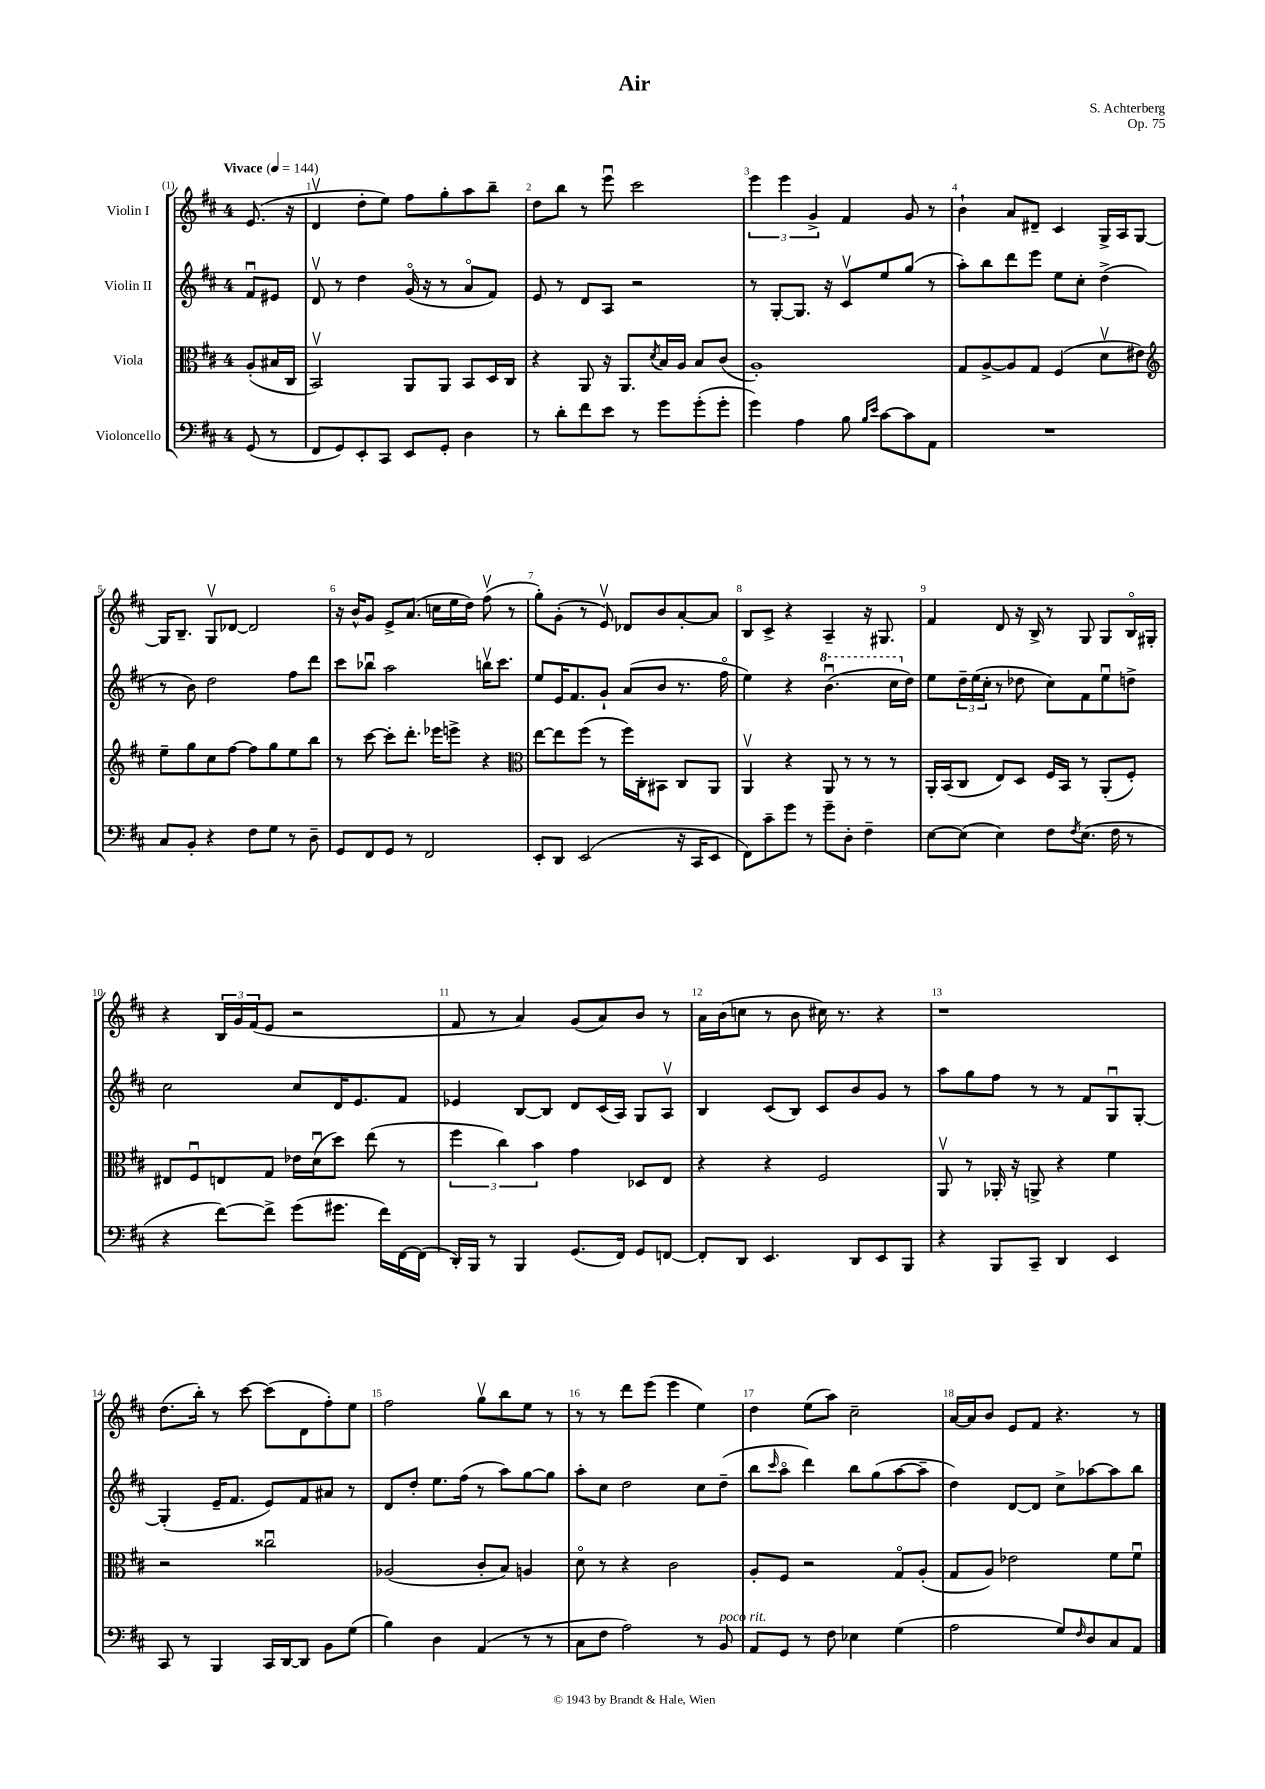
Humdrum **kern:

**kern	**kern	**kern	**kern
*staff4	*staff3	*staff2	*staff1
*clefF4	*clefC3	*clefG2	*clefG2
*k[f#c#]	*k[f#c#]	*k[f#c#]	*k[f#c#]
*M4/4	*M4/4	*M4/4	*M4/4
*MM144	*MM144	*MM144	*MM144
(8GG/	(8A'/L	8f#u/L	(8.e/
8r	16B#/L	8e#/J	.
.	16C#/JJ	.	16r
=	=	=	=
8FF#/L	2BBv/)	8dv/	4dv/
8GG/)	.	8r	.
8EE'/	.	4dd\	8dd'\L
8CC#/J	.	.	8ee\J)
8EE/L	8AA/L	(16go/	8ff#\L
.	.	16r	.
8GG'/J	8AA/J	8r	8gg'\
4D\	8BB/L	8ao/L	8aa\
.	16D/L	8f#/J)	8bb~\J
.	16C#/JJ	.	.
=	=	=	=
8r	4r	8e/	8dd\L
8d'\L	.	8r	8bb\J
8f#\	8AA/	8d/L	8r
8e\J	16r	8A/J	8eeeu\
.	8.AA/L	.	.
8r	.	2r	2ccc#\
.	8qd/	.	.
8g\L	16B/L	.	.
.	16A/JJ	.	.
(8g'\	8B/L	.	.
8g'\J	(8c#/J	.	.
=	=	=	=
4g\)	1A')	8r	6eee\
.	.	[8G'/L	.
.	.	.	6eee\
4A\	.	8.G/]J	.
.	.	.	6g^/
.	.	16r	.
8B\	.	8c#v/L	4f#/
16qqB/LL	.	.	.
16qqe/JJ	.	.	.
[8c#\L	.	8ee/	.
8c#\]	.	(8gg/J	8g/
8AA\J	.	8r	8r
=	=	=	=
1r	8G/L	8aa'\L)	4b`\
.	[8A^/	8bb\	.
.	8A/]	8ddd\	8a/L
.	8G/J	8eee\J	8d#~/J
.	(4F#/	8ee\L	4c#/
.	.	8cc#'\J	.
.	8dv\L	(4dd^\	16G^/LL
.	.	.	16A/J
.	8e#\J)	.	[8G/J
=	=	=	=
*	*clefG2	*	*
8C#/L	8ee~\L	8r	16G/]LK
.	.	.	8.B~/J
8BB'/J	8gg\	8b\)	.
4r	8cc#\	2dd\	8Gv/L
.	[8ff#\J	.	[8d-/J
8F#\L	8ff#\]L	.	2d-/]
8G\J	8gg\	.	.
8r	8ee\	8ff#\L	.
8D~\	8bb\J	8ddd\J	.
=	=	=	=
8GG/L	8r	8ccc#\L	16r
.	.	.	16b^^/LK
8FF#/	[8ccc#\	8bb-u\J	8g/J
8GG/J	8ccc#'\]L	2aa\	8e^/L
8r	8.ddd'\J	.	(8.a/J
2FF#/	.	.	.
.	16eee-\LK	.	16cc\LL
.	8eee^\J	.	16ee\
.	.	.	16dd\JJ)
.	4r	16bbv\LK	(8ff#v\
.	.	8.ccc#\J	.
.	.	.	8r
=	=	=	=
*	*clefC3	*	*
8EE'/L	[8ee\L	8ee/L	8gg'\L)
8DD/J	8ee\]	16e/K	(8g'\J
.	.	8.f#/	.
(2EE/	(8ff#\J	.	8r
.	8r	8g`/J	8ev/)
.	16ff#\LL)	(8a/L	8d-/L
.	16C#'\J	.	.
.	8BB#\J	8b/J	8b/
16r	8C#/L	8.r	[8a'/
16CC#/LK	.	.	.
8EE/J	8AA/J	.	8a/]J
.	.	16ff#o\	.
=	=	=	=
8FF#\L)	4AAv/	4ee\)	8B/L
8c#~\	.	.	8c#^/J
8g\J	4r	4r	4r
8r	.	.	.
8g~\L	8AA/	(4.bbu\	4A~/
8D'\J	8r	.	.
4F#~\	8r	.	16r
.	.	.	8.G#/
.	8r	16ccc#\LL	.
.	.	16dd\JJ)	.
=	=	=	=
[8E\L	16AA'/LL	8ee\L	4f#/
.	(16BB/J	.	.
(8E\]J	8C#/J	24dd~\L	.
.	.	(24ee\	.
.	.	24cc#'\JJ	.
4E\)	8E/L)	8r	8d/
.	8D/J	8dd-\	16r
.	.	.	16B^/
8F#\L	16F#/LL	8cc#\L)	8r
.	16BB/JJ	.	.
8qF#/	.	.	.
(8.E\J	8r	8f#\	8G/
.	(8AA'/L	8eeu\	8G/L
16F#\	.	.	.
8r	8F#'/J)	8dd^\J	16Bo/L
.	.	.	16G#'/JJ
=	=	=	=
4r	8E#/L	2cc#\	4r
.	8F#u/	.	.
[8f#\L)	8E/	.	24B/LL
.	.	.	24g/
.	.	.	(24f#/J
8f#^\]J	8G/J	.	8e/J
(8g\L	16e-\LL	8cc#/L	2r
.	(16du\J	.	.
8.g#\J	8dd\J)	16d/K	.
.	.	8.e/	.
.	(8ee\	.	.
16f#\LL)	.	.	.
[16FF#\	8r	8f#/J	.
(16FF#\]JJ	.	.	.
=	=	=	=
16DD'/LL)	6ff#\	4e-/	8f#/
16BBB/JJ	.	.	.
8r	.	.	8r
.	6cc#\)	.	.
4BBB/	.	[8B/L	4a/)
.	6b\	.	.
.	.	8B/]J	.
(8.GG/L	4g\	8d/L	(8g/L
.	.	(16c#/L	8a/)
16FF#/Jk)	.	16A/JJ)	.
8GG/L	8D-/L	8G/L	8b/J
[8FF/J	8E/J	8Av/J	8r
=	=	=	=
8FF'/]L	4r	4B/	16a\LL
.	.	.	(16b\J
8DD/J	.	.	8cc\J
4.EE/	4r	(8c#/L	8r
.	.	8B/J)	8b\
.	2F#/	8c#/L	16cc#\)
.	.	.	8.r
8DD/L	.	8b/	.
8EE/	.	8g/J	4r
8BBB/J	.	8r	.
=	=	=	=
4r	8AAv/	8aa\L	1r
.	8r	8gg\	.
8BBB/L	16AA-'/	8ff#\J	.
.	16r	.	.
8CC#~/J	8AA^/	8r	.
4DD/	4r	8r	.
.	.	8f#/L	.
4EE/	4f#\	8Gu/	.
.	.	[8G'/J	.
=	=	=	=
8CC#/	2r	(4G'/]	(8.dd\L
8r	.	.	.
.	.	.	16bb'\Jk)
4BBB/	.	16e~/LK	8r
.	.	8.f#/J	.
.	.	.	[8ccc#\
16CC#/LL	2cc##u\	8e/L)	(8ccc#\]L
[16DD/J	.	.	.
8DD/]J	.	8f#/	8d\
8BB\L	.	8a#/J	8ff#'\)
(8G\J	.	8r	8ee\J
=	=	=	=
4B\)	(2A-/	8d/L	2ff#\
.	.	8dd'/J	.
4D\	.	8.ee\L	.
.	.	(16ff#\Jk	.
(4AA/	8c#'/L	8r	8ggv\L
.	8B/J)	8aa\L)	8bb\
8r	4A/	[8gg\	8ee\J
8r	.	8gg\]J	8r
=	=	=	=
8C#\L	8do\	8aa'\L	8r
8F#\J	8r	8cc#\J	8r
2A\)	4r	2dd\	8ddd\L
.	.	.	(8eee\J
.	2c#\	.	4eee\
8r	.	8cc#\L	4ee\)
8BB/	.	(8dd~\J	.
=	=	=	=
8AA/L	8A'/L	8bb\L	4dd\
.	.	16qqccc#/	.
8GG/J	8F#/J	8aao\J	.
8r	2r	4ddd\)	(8ee\L
8F#\	.	.	8aa\J)
4E-\	.	8bb\L	2cc#~\
.	.	(8gg\	.
(4G\	8Go/L	[8aa\	.
.	(8A'/J	8aa~\]J	.
=	=	=	=
2A\	8G/L	4dd\)	[16a/LL
.	.	.	16a/]J
.	8A/J)	.	8b/J
.	2e-\	[8d/L	8e/L
.	.	8d/]J	8f#/J
8G/L)	.	8cc#^\L	4.r
16qqF#/	.	.	.
8D/	.	[8aa-\	.
8C#/	8f#\L	8aa-\]	.
8AA/J	8f#u\J	8bb\J	8r
==	==	==	==
*-	*-	*-	*-
